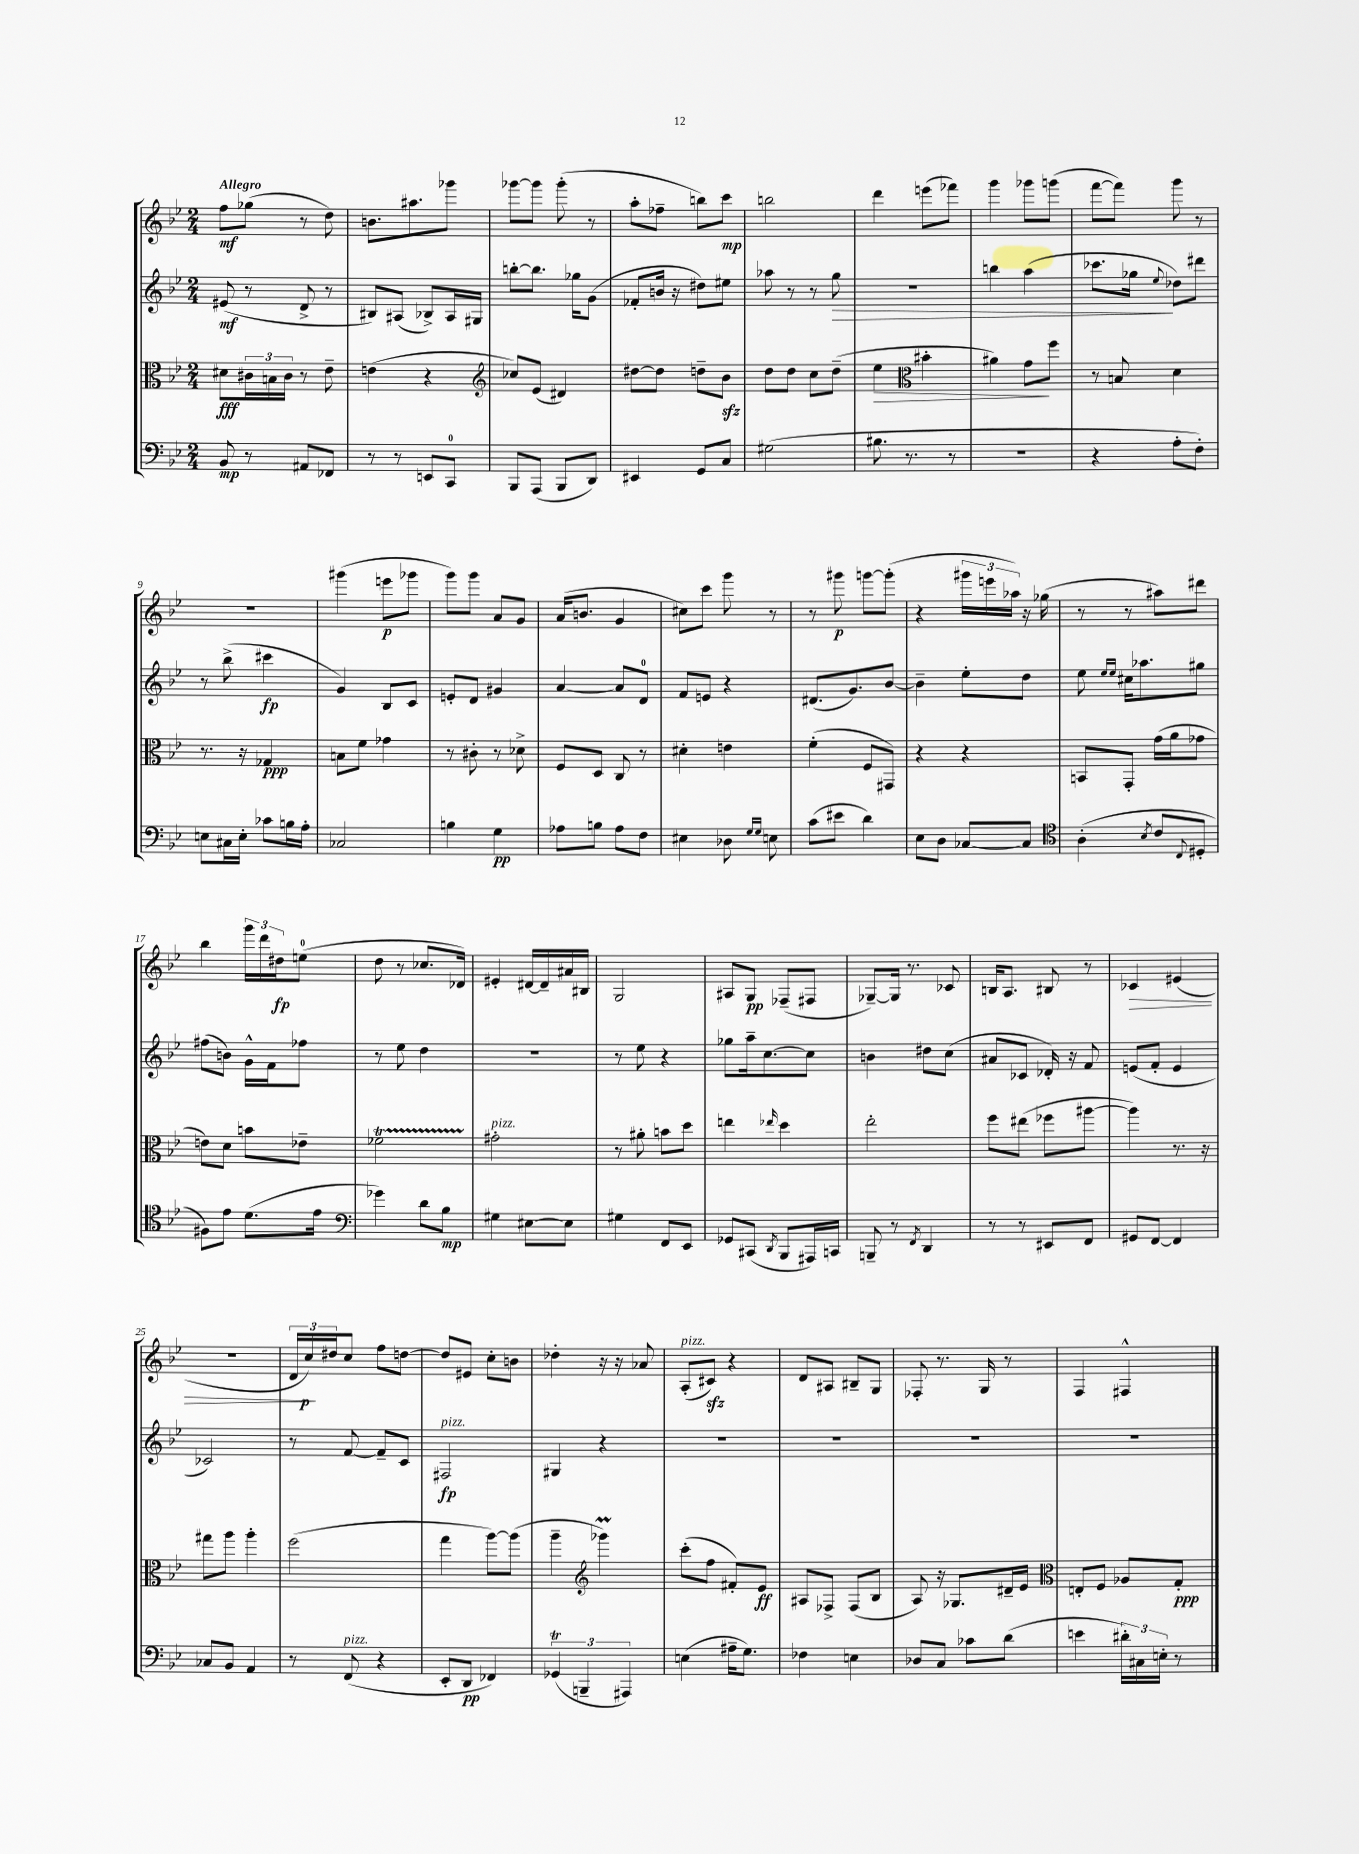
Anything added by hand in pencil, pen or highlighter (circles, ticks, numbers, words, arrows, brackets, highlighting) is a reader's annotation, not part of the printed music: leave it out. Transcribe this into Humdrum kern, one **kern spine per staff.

**kern	**dynam	**kern	**dynam	**kern	**dynam	**kern	**dynam
*part4	*part4	*part3	*part3	*part2	*part2	*part1	*part1
*staff4	*staff4	*staff3	*staff3	*staff2	*staff2	*staff1	*staff1
*clefF4	*	*clefC3	*	*clefG2	*	*clefG2	*
*k[b-e-]	*	*k[b-e-]	*	*k[b-e-]	*	*k[b-e-]	*
*M2/4	*	*M2/4	*	*M2/4	*	*M2/4	*
=1	=1	=1	=1	=1	=1	=1	=1
!	!	!	!	!	!	!LO:TX:a:B:t=Allegro	!
8BB-/	mp	8d#X\L	fff	(8e#X/	mf	8ff\L	mf
8r	.	24c#X\L	.	8r	.	(8gg-X\J	.
.	.	24Bn\	.	.	.	.	.
.	.	24c#\JJ	.	.	.	.	.
8AA#X/L	.	8r	.	8d^/	.	8r	.
8FF-X/J	.	8e-~\	.	8r	.	8dd\)	.
=2	=2	=2	=2	=2	=2	=2	=2
8r	.	(4en\	.	8B#X/L)	.	8.bn\L	.
8r	.	.	.	(8A#X/J	.	.	.
.	.	.	.	.	.	8.aa#X\	.
8EEn/L	.	4r	.	8B-X^/L)	.	.	.
8CC/J	.	.	.	16A#/L	.	8ggg-X\J	.
.	.	.	.	16G#X/JJ	.	.	.
=3	=3	=3	=3	=3	=3	=3	=3
*	*	*clefG2	*	*	*	*	*
8BBB-/L	.	8cc-X/L)	.	[8bbn'\L	.	[8ggg-X\L	.
(8AAA/J	.	(8e-/J	.	8.bb\J]	.	8ggg-\J]	.
8BBB-/L	.	4d#X/)	.	.	.	(8ggg-'\	.
.	.	.	.	16gg-X\KL	.	.	.
8DD/J)	.	.	.	(8g\J	.	8r	.
=4	=4	=4	=4	=4	=4	=4	=4
4EE#X/	.	[8dd#X\L	.	8f-X'/L	.	8aa'\L	.
.	.	8dd#\J]	.	16bn/Jk	.	8ff-X~\J	.
.	.	.	.	16r	.	.	.
8GG/L	.	8ddn~\L	.	8dd#X\L)	.	8bbn\L)	.
8C/J	.	8b-zz\J	.	8ee#X\J	.	8ccc\J	mp
=5	=5	=5	=5	=5	=5	=5	=5
(2G#X\	.	8dd\L	.	8aa-X\	.	2bbn\	.
.	.	8dd\J	.	8r	.	.	.
.	.	8cc\L	.	8r	.	.	.
!	!	!	!	!	!LO:HP:b	!	!
.	.	(8dd~\J	.	8gg\	>	.	.
=6	=6	=6	=6	=6	=6	=6	=6
!	!	!	!LO:HP:b	!	!	!	!
8.B#X\	.	4ee-\	>	2r	.	4ddd\	.
8.r	.	.	.	.	.	.	.
*	*	*clefC3	*	*	*	*	*
.	.	4b#X'\	.	.	.	(8eeen\L	.
8r	.	.	.	.	.	8fff-X\J)	.
=7	=7	=7	=7	=7	=7	=7	=7
2r	.	4a#X\)	.	4bbn\	.	4ggg\	.
.	.	8g\L	.	(4aa\	.	8ggg-X\L	.
.	.	8ff\J	]	.	.	(8gggn\J	.
=8	=8	=8	=8	=8	=8	=8	=8
4r	.	8r	.	8.ccc-X\L	.	[8fff\L	.
.	.	8Bn/	.	.	.	8fff\J])	.
.	.	.	.	16gg-X\Jk	.	.	.
.	.	.	.	8qqee-/	.	.	.
8A'\L	.	4d\	.	8dd-X\L)	]	8ggg\	.
8F'\J)	.	.	.	8ddd#X\J	.	8r	.
!!LO:LB:g=z
=9	=9	=9	=9	=9	=9	=9	=9
8En\L	.	8.r	.	8r	.	2r	.
16C#X\L	.	.	.	(8bb-^\	.	.	.
16E'\JJ	.	16r	.	.	.	.	.
8c-X\L	.	4G-X/	ppp	4ccc#X\	fp	.	.
16Bn\L	.	.	.	.	.	.	.
16A'\JJ	.	.	.	.	.	.	.
=10	=10	=10	=10	=10	=10	=10	=10
2C-X/	.	8Bn\L	.	4g/)	.	(4ggg#X\	.
.	.	8f\J	.	.	.	.	.
.	.	4g-X\	.	8B-/L	.	8eeen\L	p
.	.	.	.	8c/J	.	8ggg-X\J	.
=11	=11	=11	=11	=11	=11	=11	=11
4Bn\	.	8r	.	8en'/L	.	8ggg\L)	.
.	.	8c#X'\	.	8d/J	.	8ggg\J	.
4G\	pp	8r	.	4g#X/	.	8a/L	.
.	.	8d-X^\	.	.	.	8g/J	.
=12	=12	=12	=12	=12	=12	=12	=12
8A-X\L	.	8F/L	.	[4a/	.	(16a/KL	.
.	.	.	.	.	.	8.bn/J	.
8Bn\J	.	8D/J	.	.	.	.	.
8A-\L	.	8C/	.	8a/L]	.	4g/	.
8F\J	.	8r	.	8d/J	.	.	.
=13	=13	=13	=13	=13	=13	=13	=13
4E#X\	.	4d#X'\	.	8f/L	.	8cc#X\L)	.
.	.	.	.	8en/J	.	8ccc\J	.
8D-X\	.	4en\	.	4r	.	8ggg\	.
16qqG/LL	.	.	.	.	.	.	.
16qqG/JJ	.	.	.	.	.	.	.
8En\	.	.	.	.	.	8r	.
=14	=14	=14	=14	=14	=14	=14	=14
(8c\L	.	(4f'\	.	(8.d#X/L	.	8r	.
8e#X\J	.	.	.	.	.	8ggg#X\	p
.	.	.	.	8.g/)	.	.	.
4d\)	.	8F/L	.	.	.	[8gggn\L	.
.	.	8GG#X/J)	.	[8b-/J	.	(8ggg'\J]	.
=15	=15	=15	=15	=15	=15	=15	=15
8E-\L	.	4r	.	4b-~\]	.	4r	.
8D\J	.	.	.	.	.	.	.
[8C-X/L	.	4r	.	8ee-'\L	.	24ggg#X\LL	.
.	.	.	.	.	.	24eeen\	.
.	.	.	.	.	.	24aa-X\JJ)	.
8C-/J]	.	.	.	8dd\J	.	16r	.
.	.	.	.	.	.	(16gg-X\	.
=16	=16	=16	=16	=16	=16	=16	=16
*clefC4	*	*	*	*	*	*	*
(4A'\	.	8BBn/L	.	8ee-\	.	8r	.
.	.	.	.	16qqee-/LL	.	.	.
.	.	.	.	16qqee-/JJ	.	.	.
.	.	8GG'/J	.	16cc#X\KL	.	8r	.
.	.	.	.	8.aa-X\	.	.	.
8qB-/	.	.	.	.	.	.	.
8c/L	.	(16g\LL	.	.	.	8aa#X\L)	.
.	.	16a\J	.	.	.	.	.
8qqC/	.	.	.	.	.	.	.
8D#X'/J	.	8g-X\J	.	8gg#X\J	.	8ddd#X\J	.
!!LO:LB:g=z
=17	=17	=17	=17	=17	=17	=17	=17
8F#X\L)	.	8en\L)	.	(8ff#X\L	.	4bb-\	.
8e-\J	.	8d\J	.	8bn\J)	.	.	.
(8.d\L	.	8bn\L	.	16g^^\LL	.	24ggg\LL	.
.	.	.	.	.	.	24ddd\	.
.	.	.	.	16f\J	.	.	.
.	.	.	.	.	.	24dd#X\J	fp
.	.	8e-X~\J	.	8ff-X\J	.	(8een\J	.
16e-\Jk	.	.	.	.	.	.	.
=18	=18	=18	=18	=18	=18	=18	=18
*clefF4	*	*	*	*	*	*	*
4g-X\)	.	2f-XT\	.	8r	.	8dd\	.
.	.	.	.	8ee-\	.	8r	.
8d\L	.	.	.	4dd\	.	8.cc-X/L	.
8B-\J	mp	.	.	.	.	.	.
.	.	.	.	.	.	16d-X/Jk)	.
=19	=19	=19	=19	=19	=19	=19	=19
!	!	!LO:TX:a:i:t=pizz.	!	!	!	!	!
4G#X\	.	2g#X'\	.	2r	.	4e#X'/	.
[8E#X\L	.	.	.	.	.	[16d#X/LL	.
.	.	.	.	.	.	16d#~/]	.
8E#\J]	.	.	.	.	.	16a#X/	.
.	.	.	.	.	.	16B#X/JJ	.
=20	=20	=20	=20	=20	=20	=20	=20
4G#X\	.	8r	.	8r	.	2G/	.
.	.	8a#X'\	.	8ee-\	.	.	.
8FF/L	.	8bn\L	.	4r	.	.	.
8EE-/J	.	8dd\J	.	.	.	.	.
=21	=21	=21	=21	=21	=21	=21	=21
8GG-X/L	.	4een\	.	8gg-X\L	.	8A#X/L	.
(8CC#X/J	.	.	.	16aa~\k	.	8G/J	pp
.	.	.	.	[8.cc\	.	.	.
8qDD/	.	16qqee-X/	.	.	.	.	.
8BBB-/L	.	4dd\	.	.	.	(8F-X~/L	.
16AAA#X/L)	.	.	.	8cc\J]	.	8F#X/J	.
16CCn/JJ	.	.	.	.	.	.	.
=22	=22	=22	=22	=22	=22	=22	=22
8BBBn~/	.	2ee-'\	.	4bn\	.	[8G-X~/L)	.
8r	.	.	.	.	.	16G-/Jk]	.
.	.	.	.	.	.	8.r	.
8qFF/	.	.	.	.	.	.	.
4DD/	.	.	.	8dd#X\L	.	.	.
.	.	.	.	(8cc\J	.	8c-X/	.
=23	=23	=23	=23	=23	=23	=23	=23
8r	.	8ff\L	.	8a#X/L	.	16Bn/KL	.
.	.	.	.	.	.	8.A/J	.
8r	.	(8ee#X\J	.	8c-X/J	.	.	.
8EE#X/L	.	8ff-X\L	.	16d-X'/)	.	8B#X/	.
.	.	.	.	16r	.	.	.
8FF/J	.	[8aa#X\J	.	8f/	.	8r	.
=24	=24	=24	=24	=24	=24	=24	=24
!	!	!	!	!	!	!	!LO:HP:b
8GG#X/L	.	4aa#\])	.	(8en/L	.	4c-X/	>
[8FF/J	.	.	.	8f'/J	.	.	.
4FF/]	.	8.r	.	4e/	.	(4e#X/	.
.	.	16r	.	.	.	.	.
!!LO:LB:g=z
=25	=25	=25	=25	=25	=25	=25	=25
8C-X/L	.	8gg#X\L	.	2c-X/)	.	2r	.
8BB-/J	.	8aa\J	.	.	.	.	.
4AA/	.	4aa'\	.	.	.	.	.
=26	=26	=26	=26	=26	=26	=26	=26
8r	.	(2ff\	.	8r	.	24d/LL	.
.	.	.	.	.	.	24cc/)	p
.	.	.	.	.	.	24dd#X/J	]
!LO:TX:a:i:t=pizz.	!	!	!	!	!	!	!
(8FF/	.	.	.	[8f/	.	8cc/J	.
4r	.	.	.	8f~/L]	.	8ff\L	.
.	.	.	.	8c/J	.	[8ddn\J	.
=27	=27	=27	=27	=27	=27	=27	=27
!	!	!	!	!LO:TX:a:i:t=pizz.	!	!	!
8EE-'/L	.	4gg\	.	2F#X/	fp	8dd/L]	.
8DD/J	pp	.	.	.	.	8e#X/J	.
4FF-X/)	.	[8aa\L)	.	.	.	8cc'\L	.
.	.	(8aa\J]	.	.	.	8bn\J	.
=28	=28	=28	=28	=28	=28	=28	=28
(6GG-XT/	.	4aa~\	.	4G#X/	.	4dd-X'\	.
6BBBn~/	.	.	.	.	.	.	.
*	*	*clefG2	*	*	*	*	*
.	.	4ggg-XM\)	.	4r	.	16r	.
.	.	.	.	.	.	16r	.
6AAA#X/)	.	.	.	.	.	.	.
.	.	.	.	.	.	8a-X/	.
=29	=29	=29	=29	=29	=29	=29	=29
!	!	!	!	!	!	!LO:TX:a:i:t=pizz.	!
(4En\	.	(8ccc'\L	.	2r	.	(8A'/L	.
.	.	8ff\J	.	.	.	8c#Xzz/J)	.
16A#X~\KL	.	8f#X'/L)	.	.	.	4r	.
8.G\J)	.	.	.	.	.	.	.
.	.	8e-/J	ff	.	.	.	.
=30	=30	=30	=30	=30	=30	=30	=30
4F-X\	.	8A#X/L	.	2r	.	8d/L	.
.	.	8F-X^/J	.	.	.	8A#X/J	.
4En\	.	(8F-/L	.	.	.	8B#X~/L	.
.	.	8B-/J	.	.	.	8G/J	.
=31	=31	=31	=31	=31	=31	=31	=31
8D-X/L	.	8A/)	.	2r	.	8F-X'/	.
8C/J	.	16r	.	.	.	8.r	.
.	.	8.G-X/L	.	.	.	.	.
8c-X\L	.	.	.	.	.	.	.
.	.	.	.	.	.	16G/	.
(8d\J	.	16d#X~/L	.	.	.	8r	.
.	.	16e-/JJ	.	.	.	.	.
=32	=32	=32	=32	=32	=32	=32	=32
*	*	*clefC3	*	*	*	*	*
4en\	.	8En'/L	.	2r	.	4F/	.
.	.	8F/J	.	.	.	.	.
24d#X'\LL)	.	8A-X/L	.	.	.	4F#X^^/	.
24C#X\	.	.	.	.	.	.	.
24En'\JJ	.	.	.	.	.	.	.
8r	.	8G'/J	ppp	.	.	.	.
==	==	==	==	==	==	==	==
*-	*-	*-	*-	*-	*-	*-	*-
